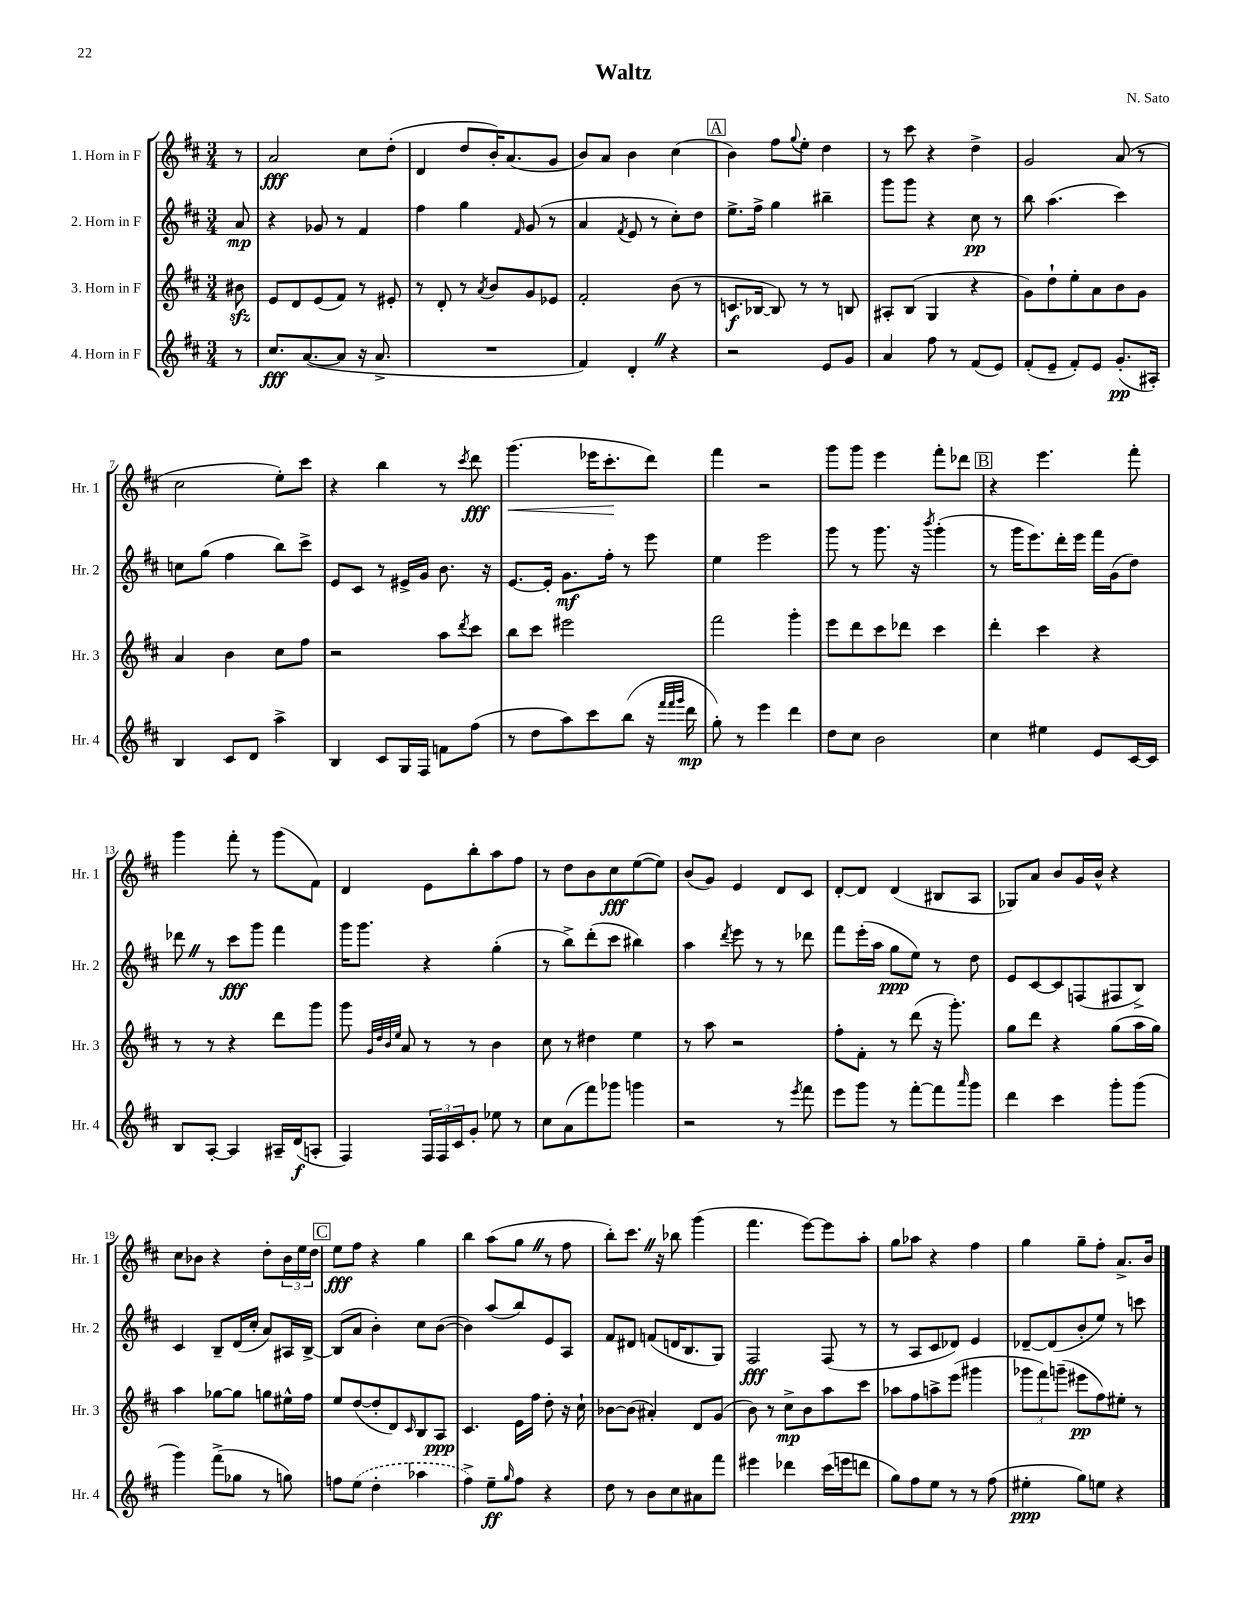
\header { title = "Waltz" composer = "N. Sato" }
<<
\new StaffGroup <<
\new Staff = "s0" \with { instrumentName = "1. Horn in F" shortInstrumentName = "Hr. 1" } {
    \clef treble \key d \major \numericTimeSignature \time 3/4 \partial 8
    r8 |
    a'2\fff cis''8 d''8-.( |
    d'4 d''8 b'16-.) a'8.( g'8 |
    b'8) a'8 b'4 cis''4( |
    \mark \markup { \box "A" } b'4) fis''8 \appoggiatura { g''8 } e''8-. d''4 |
    r8 cis'''8 r4 d''4-> |
    g'2 a'8( r8 |
    cis''2 e''8-.) cis'''8 |
    r4 b''4 r8 \acciaccatura { cis'''8 } d'''8\fff |
    g'''4.\<( ees'''16 cis'''8.-.\! d'''8) |
    fis'''4 r2 |
    g'''8 g'''8 e'''4 fis'''8-. des'''8 |
    \mark \markup { \box "B" } r4 e'''4. fis'''8-. |
    g'''4 fis'''8-. r8 g'''8( fis'8) |
    d'4 e'8 b''8-. a''8 fis''8 |
    r8 d''8 b'8 cis''8\fff e''8~( e''8) |
    b'8( g'8) e'4 d'8 cis'8 |
    d'8~-. d'8 d'4( bis8 a8 |
    ges8) a'8 b'8 g'16 b'16-^ r4 |
    cis''8 bes'8 r4 d''8-. \tuplet 3/2 { bes'16 e''16 d''16 } |
    \mark \markup { \box "C" } e''8\fff fis''8 r4 g''4 |
    b''4 a''8( g''8 \once \override BreathingSign.text = \markup { \musicglyph "scripts.caesura.straight" } \breathe r8 fis''8 |
    b''8-.) cis'''8. \once \override BreathingSign.text = \markup { \musicglyph "scripts.caesura.straight" } \breathe r16 bes''8 g'''4( |
    fis'''4. e'''8~) e'''8 a''8-. |
    g''8 aes''8 r4 fis''4 |
    g''4 g''8-- fis''8-. a'8.-> b'16 \bar "|." |
}
\new Staff = "s1" \with { instrumentName = "2. Horn in F" shortInstrumentName = "Hr. 2" } {
    \clef treble \key d \major \numericTimeSignature \time 3/4 \partial 8
    a'8\mp |
    r4 ges'8 r8 fis'4 |
    fis''4 g''4 \grace { fis'16 } g'8( r8 |
    a'4 \acciaccatura { fis'8 } e'8 r8 cis''8-.) d''8 |
    \mark \markup { \box "A" } e''8.-> fis''16-> g''4 bis''4-- |
    g'''8 g'''8 r4 cis''8\pp r8 |
    b''8 a''4.( cis'''4) |
    c''8 g''8( fis''4 b''8) cis'''8-> |
    e'8 cis'8 r8 eis'16-> g'16 b'8. r16 |
    e'8.~ e'16-. g'8.\mf fis''16-. r8 e'''8 |
    e''4 e'''2 |
    g'''8 r8 g'''8. r16 \acciaccatura { b'''8 } g'''4-.( |
    \mark \markup { \box "B" } r8 g'''16 e'''8.) d'''16-. e'''16 fis'''16 g'16( d''8) |
    des'''8 \once \override BreathingSign.text = \markup { \musicglyph "scripts.caesura.straight" } \breathe r8 cis'''8\fff g'''8 fis'''4 |
    g'''16 g'''8. r4 g''4-.( |
    r8 b''8->) d'''8-.( cis'''8 bis''4) |
    a''4 \acciaccatura { d'''8 } e'''8 r8 r8 des'''8 |
    fis'''8 e'''16-.( a''16 g''8\ppp e''8) r8 d''8 |
    e'8 cis'8~ cis'8 f8( fis8 b8->) |
    cis'4 b8-- d'16( cis''16-. a'8) ais16 b16~-> |
    \mark \markup { \box "C" } b8( a'8 b'4-.) cis''8 b'8~( |
    b'4) a''8( b''8) e'8 a8 |
    fis'8 dis'8 f'8( d'16 b8. g8) |
    fis2\fff fis8( r8 |
    r8 a8 cis'8 des'8) e'4 |
    des'8~-- des'8( b'8-. e''8) r8 c'''8 \bar "|." |
}
\new Staff = "s2" \with { instrumentName = "3. Horn in F" shortInstrumentName = "Hr. 3" } {
    \clef treble \key d \major \numericTimeSignature \time 3/4 \partial 8
    bis'8\sfz |
    e'8 d'8 e'8( fis'8) r8 eis'8-. |
    r8 d'8-. r8 \acciaccatura { a'8 } b'8 g'8 ees'8 |
    fis'2-. b'8( r8 |
    \mark \markup { \box "A" } c'8.\f bes16~ bes8) r8 r8 b8 |
    ais8-. b8( g4 r4 |
    g'8) d''8-! e''8-. a'8 b'8 g'8 |
    a'4 b'4 cis''8 fis''8 |
    r2 a''8 \acciaccatura { d'''8 } cis'''8 |
    b''8 cis'''8 eis'''2 |
    fis'''2 g'''4-. |
    e'''8 d'''8 cis'''8 des'''8 cis'''4 |
    \mark \markup { \box "B" } d'''4-. cis'''4 r4 |
    r8 r8 r4 d'''8 g'''8 |
    g'''8 \grace { g'32 d''32 b'32 e''32 } a'8 r8 r8 b'4 |
    cis''8 r8 dis''4 e''4 |
    r8 a''8 r2 |
    fis''8-. fis'8-. r8 d'''8( r16 g'''8.-.) |
    g''8 d'''8 r4 g''8( a''16 g''16) |
    a''4 ges''8~ ges''8 g''8 eis''16-^ fis''16 |
    \mark \markup { \box "C" } e''8 d''8~( d''8-. d'8) \grace { cis'16 } b8 a8\ppp |
    cis'4. e'16 fis''16 d''8-. r16 cis''16-! |
    bes'8~ bes'8( ais'4-.) d'8 g'8( |
    b'8) r8 cis''8->\mp b'8 a''8 cis'''8 |
    aes''8 fis''8 a''8-> e'''8( gis'''4 |
    \tuplet 3/2 { ges'''8 fis'''8) g'''8--( } eis'''8\pp fis''8) eis''8-. r8 \bar "|." |
}
\new Staff = "s3" \with { instrumentName = "4. Horn in F" shortInstrumentName = "Hr. 4" } {
    \clef treble \key d \major \numericTimeSignature \time 3/4 \partial 8
    r8 |
    cis''8.\fff a'8.~( a'8 r16 a'8.-> |
    R2. |
    fis'4) d'4-. \once \override BreathingSign.text = \markup { \musicglyph "scripts.caesura.straight" } \breathe r4 |
    \mark \markup { \box "A" } r2 e'8 g'8 |
    a'4 fis''8 r8 fis'8( e'8) |
    fis'8-.( e'8-- fis'8-.) e'8 g'8.-.\pp( ais16-.) |
    b4 cis'8 d'8 a''4-> |
    b4 cis'8 g16 fis16 f'8 fis''8( |
    r8 d''8 a''8) cis'''8 b''8( r16 \grace { fis'''32 fis'''32 g'''32 } d'''16\mp |
    g''8-.) r8 e'''4 d'''4 |
    d''8 cis''8 b'2 |
    \mark \markup { \box "B" } cis''4 eis''4 e'8 cis'16~ cis'16 |
    b8 a8~-. a4 ais16-- d'16\f( a8-. |
    fis4) \tuplet 3/2 { fis16 fis16 cis'16 } g'8-. ees''8 r8 |
    cis''8 a'8( fis'''8) ges'''8 g'''4 |
    r2 r8 \acciaccatura { e'''8 } fis'''8 |
    e'''8 g'''8 r8 fis'''8~-. fis'''8 \grace { a'''16 } g'''8 |
    d'''4 cis'''4 g'''8-. g'''8( |
    g'''4) fis'''8->( ges''8 r8 g''8) |
    \mark \markup { \box "C" } f''8 \once \slurDashed e''8( d''4-. aes''4 |
    fis''4->) e''8--\ff \grace { g''16 } fis''8 r4 |
    d''8 r8 b'8 cis''8 ais'8 fis'''8 |
    eis'''4 des'''4 cis'''16( e'''16 d'''8 |
    g''8) fis''8 e''8 r8 r8 fis''8( |
    eis''4-.\ppp g''8) e''8 r4 \bar "|." |
}
>>
>>
